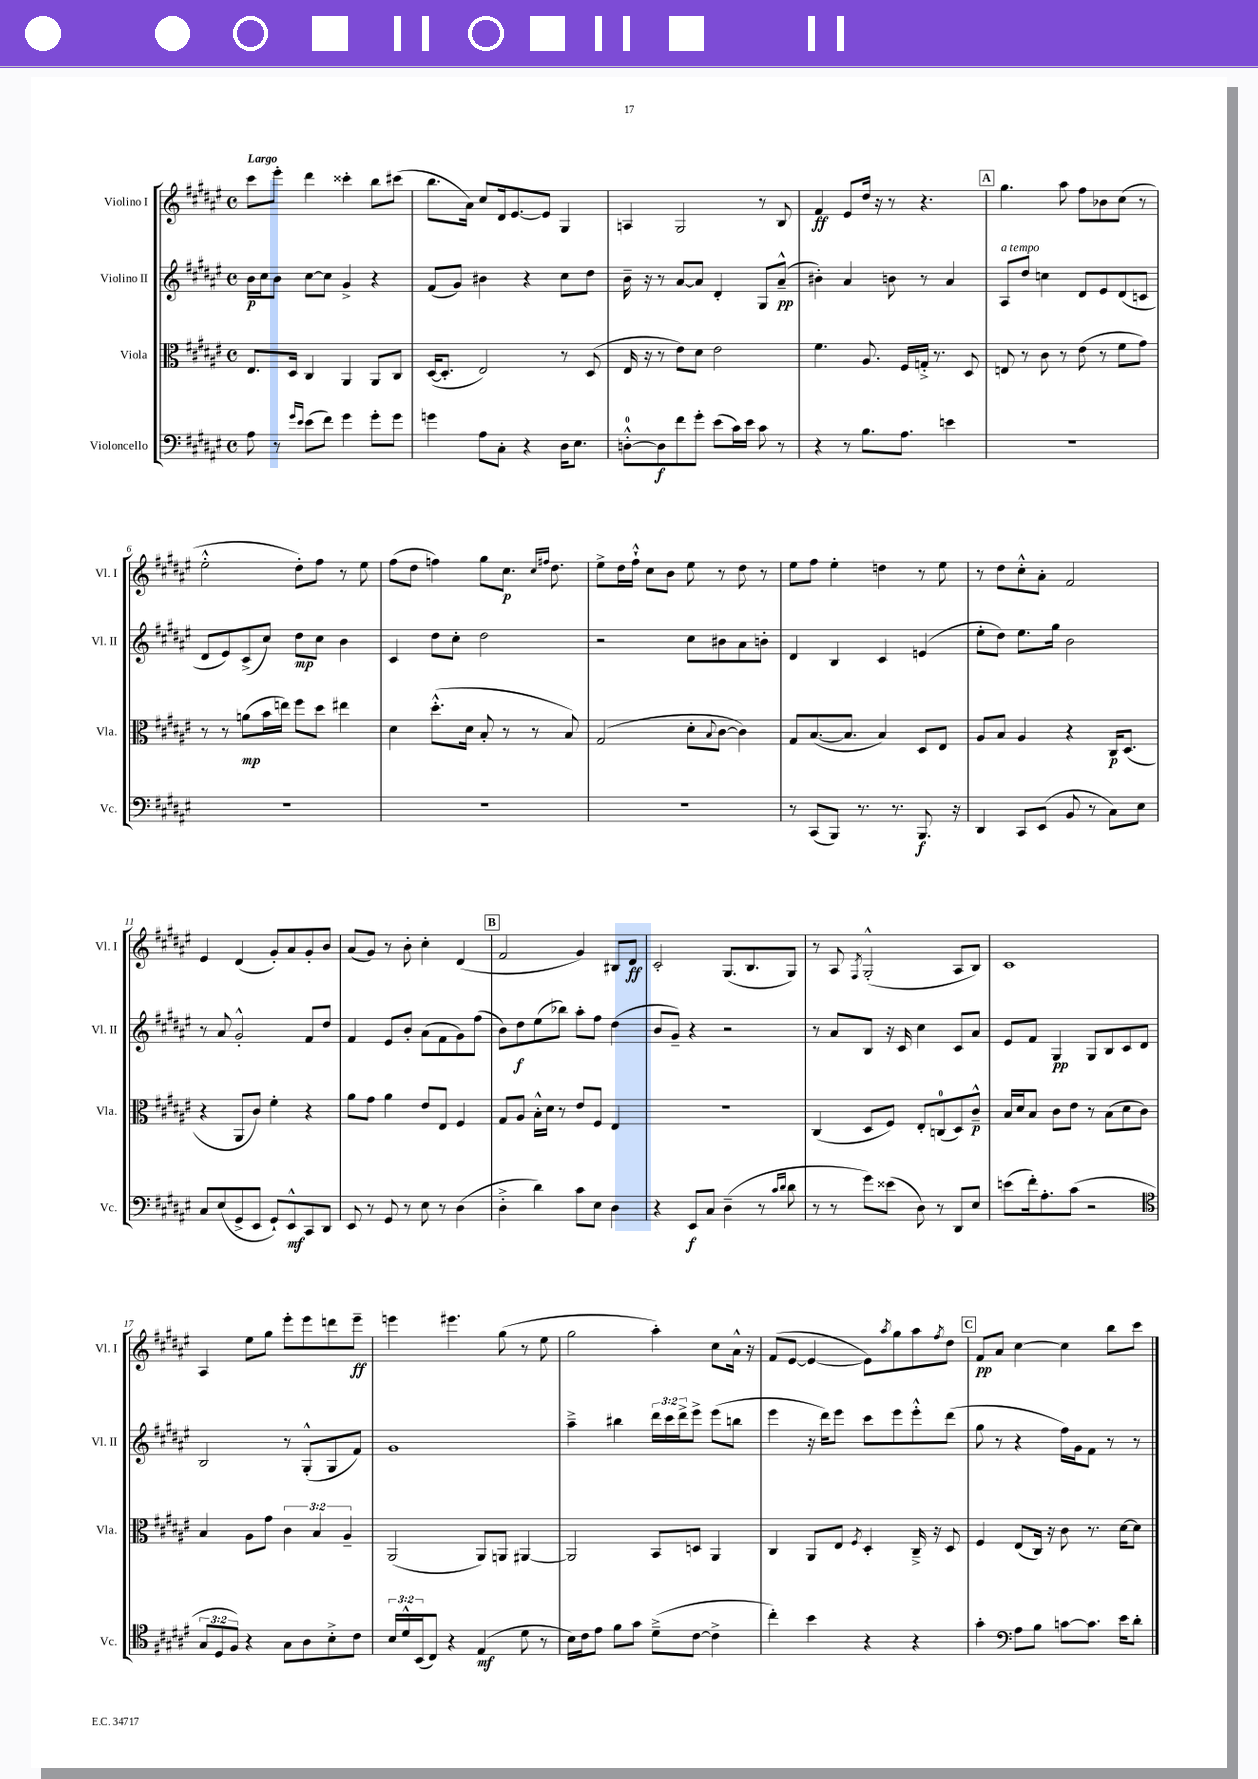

**kern	**kern	**kern	**kern
*staff4	*staff3	*staff2	*staff1
*clefF4	*clefC3	*clefG2	*clefG2
*k[f#c#g#d#a#e#]	*k[f#c#g#d#a#e#]	*k[f#c#g#d#a#e#]	*k[f#c#g#d#a#e#]
*M4/4	*M4/4	*M4/4	*M4/4
*met(c)	*met(c)	*met(c)	*met(c)
8A#\	8.E#/L	16b\LL	8ccc#\L
.	.	16cc#\J	.
8r	.	8b\J	8eee#'\J
.	16D#/Jk	.	.
16qqg#/LL	.	.	.
16qqe#/JJ	.	.	.
(8e#\L	4C#/	[8cc#\L	4ddd#\
8f#\J)	.	8cc#\]J	.
4g#\	4AA#/	4g#^/	4ccc##'\
8g#'\L	8AA#/L	4r	8bb\L
8g#\J	8C#/J	.	(8ccc#\J
=	=	=	=
4g\	([16D#/LK	(8f#/L	8.bb\L
.	8.D#'/]J	.	.
.	.	8g#/J)	.
.	.	.	16a#\Jk)
8A#\L	2E#/)	4b#\	8cc#/L
8C#'\J	.	.	16d#/k
.	.	.	[8.e#/
4r	.	4r	.
.	.	.	8e#/]J
16D#\LK	8r	8cc#\L	4G#/
8.E#\J	.	.	.
.	(8D#/	8dd#\J	.
=	=	=	=
[8D'^^\L	16E#/	16b~\	4A/
.	16r	16r	.
8D\]	8r	8r	.
8f#\	8e#\L)	[8a#/L	2G#/
8g#'\J	8d#\J	8a#/]J	.
(8e#\L	2e#\	4d#'/	.
16c#\L)	.	.	.
16e#\JJ	.	.	.
8c#\	.	8G#/L	8r
8r	.	(8a#~^^/J	8B/
=	=	=	=
4r	4.f#\	4b#'\)	4f#/
8r	.	4a#/	8e#/L
8.B\L	8.A#/	.	16dd#/Jk
.	.	.	16r
.	.	8b\	8r
8.A#\J	16F#/LL	.	.
.	16G'^/JJ	8r	4.r
.	8.r	.	.
4e\	.	4a#/	.
.	8D#/	.	.
=	=	=	=
1r	8E/	8A#/L	4.gg#\
.	8r	8dd#/J	.
.	8c#\	4cc\	.
.	8r	.	8aa#\
.	(8e#\	8d#/L	8ff#\L
.	8r	8e#/	8b-\
.	8f#\L	(8d#/	(8cc#\J
.	8g#\J)	8c/J	8r
=	=	=	=
1r	8r	8d#/L	2ee#'^^\
.	8r	8e#/)	.
.	(8a\L	(8c#^/	.
.	16b\L	8cc#/J)	.
.	16ee\JJ)	.	.
.	8ff#\L	8dd#\L	8dd#'\L)
.	8dd#\J	8cc#\J	8ff#\J
.	4ee#\	4b\	8r
.	.	.	8ee#\
=	=	=	=
1r	4d#\	4c#/	(8ff#\L
.	.	.	8dd#\J
.	(8.dd#'^^\L	8dd#\L	4ff\)
.	.	8cc#'\J	.
.	16d#\Jk	.	.
.	8B'/	2dd#\	8gg#\L
.	8r	.	8.cc#\J
.	8r	.	.
.	.	.	16qqcc#/LL
.	.	.	16qqff#/JJ
.	.	.	8.dd#\
.	8B/)	.	.
=	=	=	=
1r	(2G#/	2r	8ee#^\L
.	.	.	16dd#\L
.	.	.	16ff#`^^\JJ
.	.	.	8cc#\L
.	.	.	8b\J
.	8d#'\L	8cc#\L	8ee#\
.	8qqB/	.	.
.	[8c#\J	8b#\	8r
.	4c#\])	8a#\	8dd#\
.	.	8b'\J	8r
=	=	=	=
8r	8G#/L	4d#/	8ee#\L
(8CC#/L	([8.B/	.	8ff#\J
8BBB/J)	.	4B/	4ee#'\
.	8.B/]J	.	.
8.r	.	.	.
.	4B/)	4c#/	4dd\
8.r	.	.	.
8.BBB/	8D#/L	(4e/	8r
.	8E#/J	.	8ee#\
16r	.	.	.
=	=	=	=
4DD#/	8A#/L	8ee#'\L	8r
.	8B/J	8dd#\J)	8dd#\L
8CC#/L	4A#/	8.ee#\L	8cc#'^^\
(8EE#/J	.	.	8a#'\J
.	.	16gg#\Jk	.
8BB/	4r	2b\	2f#/
8r	.	.	.
8C#\L)	16C#/LK	.	.
.	(8.D#/J	.	.
8E#\J	.	.	.
=	=	=	=
8C#/L	4r	8r	4e#/
(8E#/	.	8a#/	.
8GG#^/	8AA#/L	2g#'^^/	(4d#/
8EE#/J	8c#/J)	.	.
8GG#`/L)	4f#'\	.	8g#'/L)
8EE#^^/	.	.	8a#/
8CC#/	4r	8f#/L	8g#'/
8DD#/J	.	8dd#/J	8b/J
=	=	=	=
8EE#/	8a#\L	4f#/	(8a#/L
8r	8g#\J	.	8g#/J)
8GG#/	4a#\	8e#/L	8r
8r	.	8b'/J	8b'\
8E#\	8e#/L	(8a#\L	4cc#'\
8r	8E#/J	8f#\	.
(4D#\	4F#/	8g#\)	(4d#/
.	.	(8ff#\J	.
=	=	=	=
4D#'^\	8G#/L	8b\L)	2f#/
.	8A#/J	8dd#\	.
4d#\)	16B'^^\LL	(8ee#\	.
.	16d#\JJ	.	.
.	8r	8bb-\J)	.
8c#\L	8e#/L	8aa#'\L	4g#/)
8E#\J	8F#/J	8ff#\J	.
4D#\	4E#/	(4dd#\	8B#/L
.	.	.	8d#/J
=	=	=	=
4r	1r	8b/L	2c#'/
.	.	8g#~/J)	.
8EE#/L	.	4r	.
8C#/J	.	.	.
(4D#~\	.	2r	(8.G#/L
.	.	.	8.B/
8r	.	.	.
16qqc#/LL	.	.	.
16qqd#/JJ	.	.	.
8d#\	.	.	8G#/J)
=	=	=	=
8r	(4C#/	8r	8r
8r	.	8a#/L	8A#/
.	.	.	8qF#/
8g#\L)	8D#/L	8B/J	(2G#'^^/
(8e##\J	8F#/J)	16r	.
.	.	16c#/	.
8D#\)	8E#'/L	4cc#\	.
8r	(8C/	.	.
8DD#/L	8D#/)	8c#/L	8A#/L
8E#/J	8c#~^^/J	8a#/J	8B/J)
=	=	=	=
(8e\L	16B/LL	8e#/L	1c#
.	16d#/J	.	.
16f#'\k)	8B/J	8f#/J	.
8.A#'\	.	.	.
.	8c#\L	4G#/	.
(8c#\J	8e#\J	.	.
2r	8r	8G#/L	.
.	(8B\L	8B/	.
.	8d#\	8c#/	.
.	8c#\J)	8d#/J	.
=	=	=	=
*clefC4	*	*	*
12G#/L	4B/	2B/	4A#/
12D#/	.	.	.
12F#/J)	.	.	.
4r	8A#\L	.	8ee#\L
.	8g#\J	.	8gg#\J
8G#\L	6c#\	8r	8eee#'\L
8A#\	.	(8G#'^^/L	8eee#\
.	6B/	.	.
8B'^\	.	8G#/	8ddd\
.	6A#~/	.	.
8c#\J	.	8f#/J)	8eee#~\J
=	=	=	=
24B/LL	(2AA#/	1g#	4eee\
24d#^^/	.	.	.
(24BB/J	.	.	.
8C#/J)	.	.	.
4r	.	.	4.eee#\
(4E#/	8AA#/L)	.	.
.	8AA/J	.	(8gg#\
8d#\	[4AA#/	.	8r
8r	.	.	8ee#\
=	=	=	=
16B\LL)	2AA#/]	4aa#~^\	2gg#\
16c#\J	.	.	.
8e#\J	.	.	.
8f#\L	.	4bb#\	.
8g#\J	.	.	.
(8d#~^\L	8BB/L	24ddd#\LL	4aa#'\)
.	.	24ccc#\	.
.	.	24ddd#^\J	.
[8c#\J	8D/J	8eee#^\J	.
4c#^\]	4AA#/	(8eee#\L	8cc#\L
.	.	8bb\J	16a#^^\Jk
.	.	.	16r
=	=	=	=
4cc#'\)	4C#/	4eee#\	(8f#/L
.	.	.	[8e#/J
4b\	8AA#/L	16r	4e#/_
.	.	16ddd#\LK)	.
.	8E#/J	8eee#\J	.
.	8qF#/	.	.
4r	4D#'/	8ccc#\L	8e#\]L)
.	.	.	8qaa#/
.	.	8eee#\	8gg#\
4r	16C#~^/	8eee#'^^\	8aa#\
.	16r	.	.
.	.	.	8qff#/
.	8D#/	(8ddd#\J	8dd#\J
=	=	=	=
4g#'\	4F#/	8gg#\	8f#/L
.	.	8r	8a#/J
*clefF4	*	*	*
8A#\L	(8E#/L	4r	[4cc#\
8B\J	16C#/Jk)	.	.
.	16r	.	.
[8c\L	8c#\	16ff#\LL)	4cc#\]
.	.	16g#\J	.
8.c\]J	8.r	8f#\J	.
.	.	8r	8bb\L
16e#\LK	[16d#\LK	.	.
8d#'\J	8d#\]J	8r	8ccc#\J
==	==	==	==
*-	*-	*-	*-
